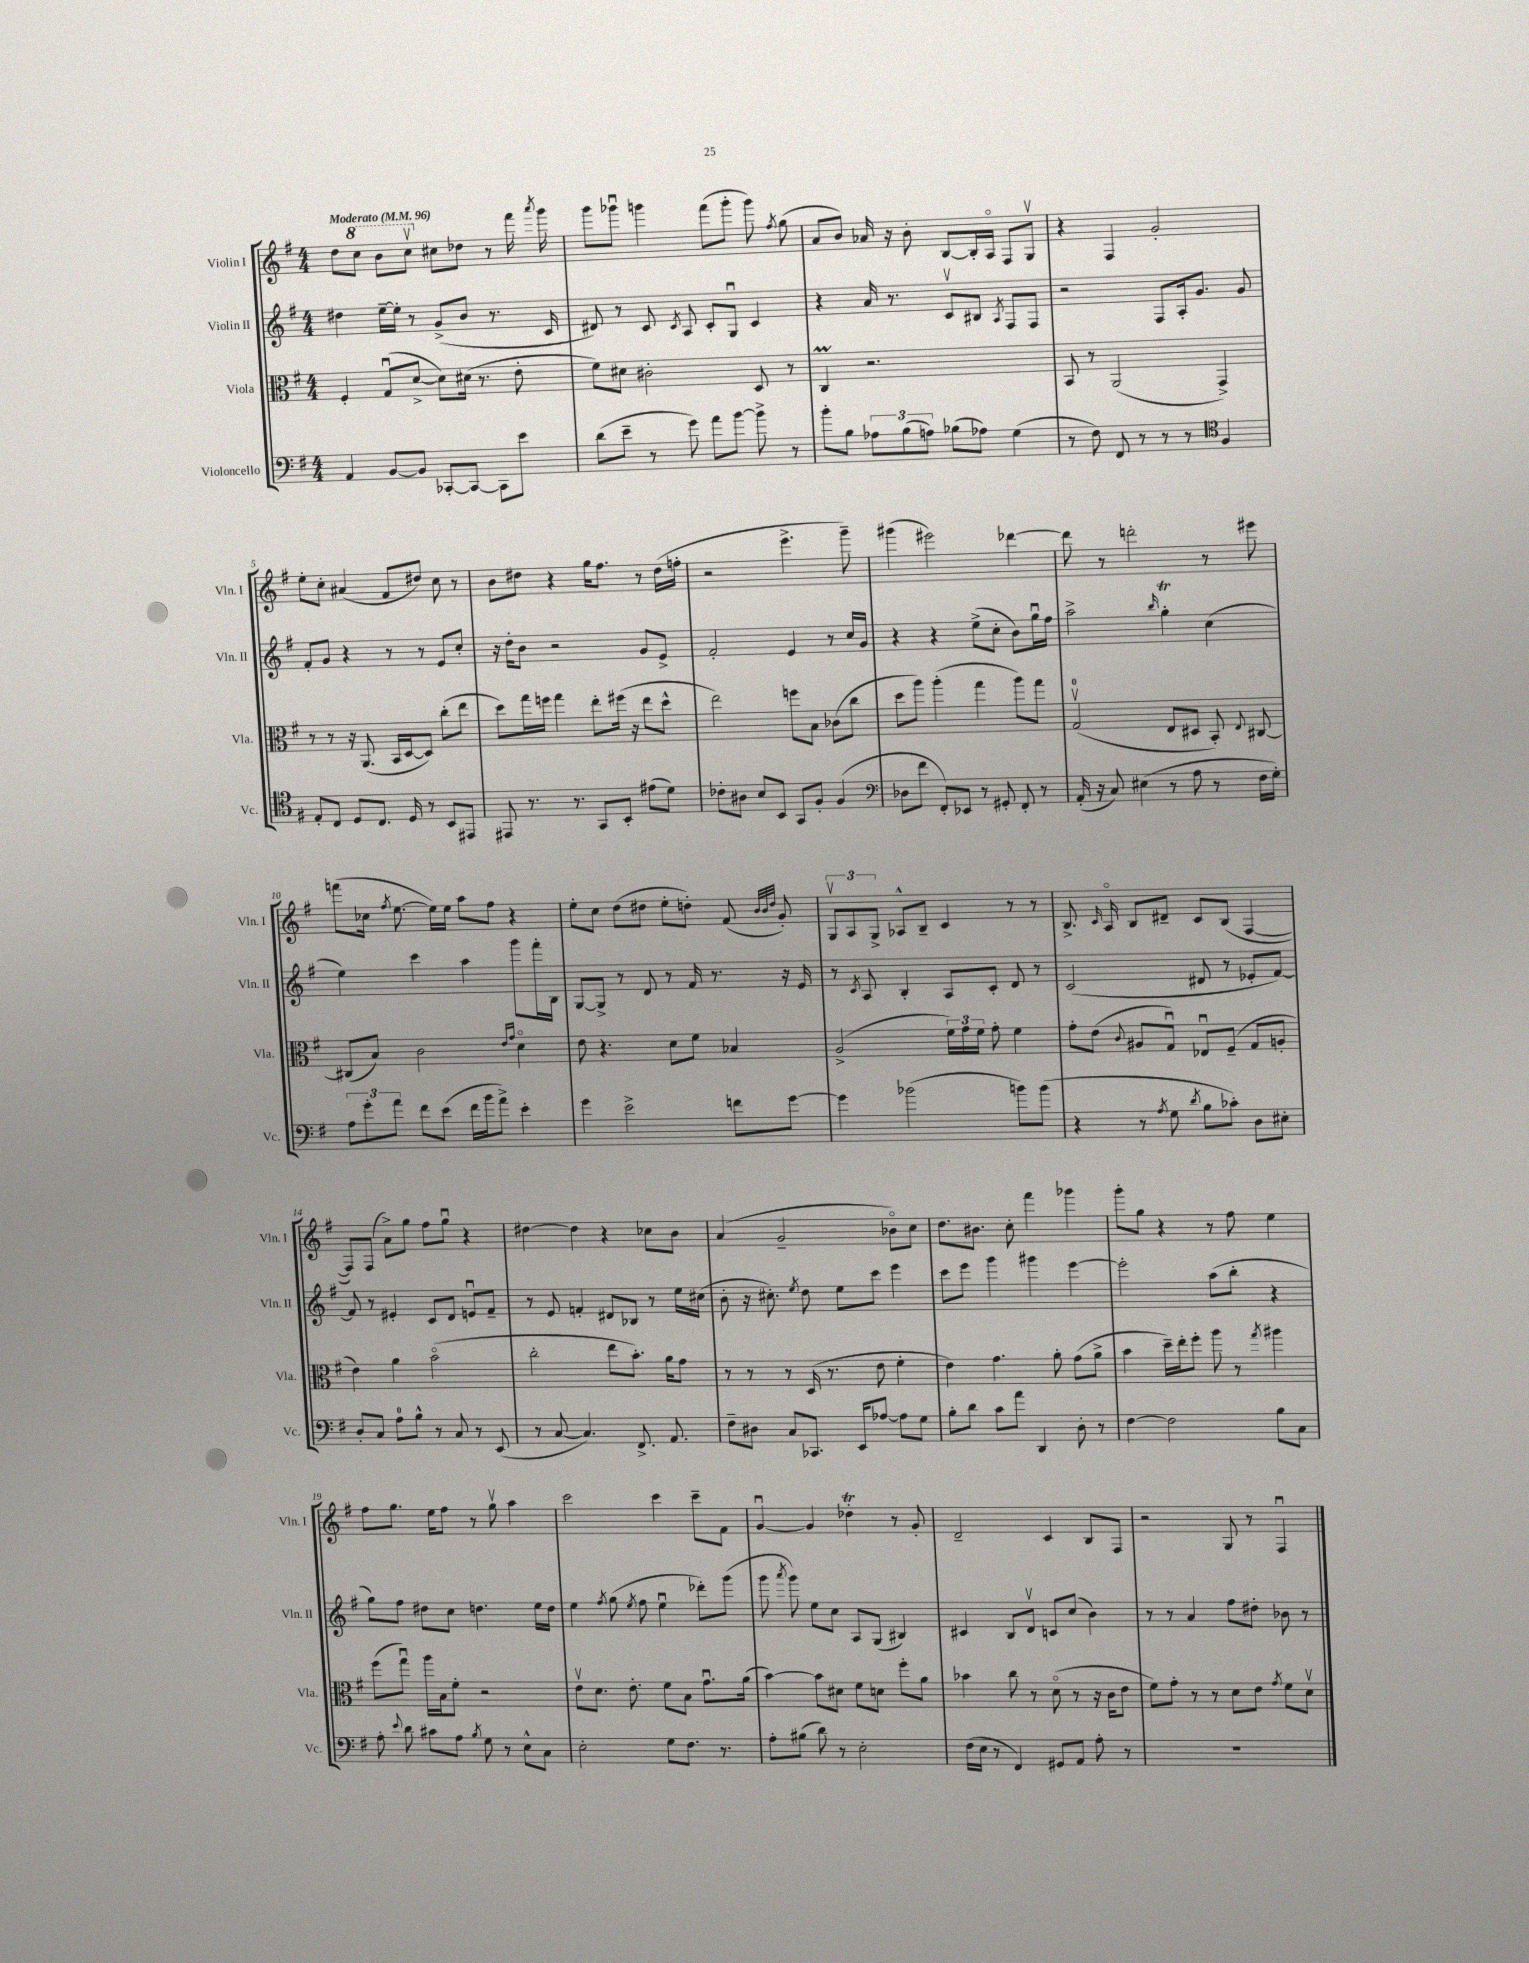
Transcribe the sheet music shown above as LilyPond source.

<<
\new StaffGroup <<
\new Staff = "s0" \with { instrumentName = "Violin I" shortInstrumentName = "Vln. I" } {
    \clef treble \key g \major \numericTimeSignature \time 4/4 \tempo "Moderato" 4 = 96
    \autoBeamOff d''8[ \ottava #1 c'''8] b''8[ c'''8]\upbow \ottava #0 cis''8[ des''8] r8 fis'''16 \acciaccatura { a'''8 } g'''16 |
    g'''8[ ges'''8]\downbow g'''4 fis'''8[( g'''8]-. g'''8) \acciaccatura { fis''8 } g''8( |
    a'8[ b'8]) aes'16 r16 b'8-. b8[~ b16-. a16]\flageolet fis8[ g8]\upbow |
    r4 fis4 g'2-. |
    e''8[-. c''8]-. ais'4( fis'8[ dis''8]) c''8 r8 |
    b'8[ dis''8] r4 g''16[ fis''8.] r8 dis''16[( f''16]-. |
    r2 e'''4.-> g'''8--) |
    gis'''4( eis'''2) des'''4~ |
    des'''8 r8 d'''2-. r8 eis'''8 |
    f'''8[( ces''16] \acciaccatura { fis''8 } e''8.~ e''16[) e''16] a''8[ fis''8] r4 |
    e''8[-. c''8] d''8[( dis''8] e''8[-. d''8]-.) fis'8( \grace { b'32[ b'32 d''32] } g'8-.) |
    \tuplet 3/2 { g8[\upbow a8 g8]-> } aes8[-^ b8]-- c'4 r8 r8 |
    b8.-> \grace { c'16 } a16\flageolet b8[ dis'8]-- c'8[ b8]( fis4~ |
    fis8[) fis8]( a'8[->) g''8] fis''8[ g''8]\downbow r4 |
    dis''4~ dis''4 r4 ces''8[ b'8] |
    a'4( g'2-- bes'8[\flageolet) c''8] |
    d''8.[ bis'8.] c''8-. fis'''4 ges'''4 |
    g'''8[-. g''8] r4 r8 fis''8 e''4 |
    fis''8[ g''8.] e''16[ fis''8] r8 g''8\upbow a''4 |
    c'''2 c'''4 c'''8[-- fis'8] |
    g'4~\downbow g'4 des''4-.\trill r8 g'8-. |
    d'2-- c'4 b8[ fis8] |
    r2 g8 r8 fis4\downbow \bar "|." |
}
\new Staff = "s1" \with { instrumentName = "Violin II" shortInstrumentName = "Vln. II" } {
    \clef treble \key g \major \numericTimeSignature \time 4/4
    \autoBeamOff dis''4 e''16[~-- e''16]-. r8 g'8[->( b'8] r8. c'16 |
    dis'8) r8 c'8 \acciaccatura { c'8 } a8 c'8[-. g8]\downbow c'4 |
    r4 a'16 r8. c'8[\upbow bis8] \acciaccatura { a8 } fis8[ fis8] |
    r2 fis8[ a16-. g'8.] g'8 |
    fis'8[-. g'8] r4 r8 r8 e'8[ c''8]-. |
    r16 d''16[-. b'8] r2 g'8[ e'8]-> |
    fis'2-. e'4 r8 c''16[ g'16] |
    r4 r4 e''8[->( c''8]-. b'8[) g''16\downbow fis''16] |
    a''2-> \grace { b''16 } g''4-.\trill c''4( |
    e''4) c'''4 a''4 g'''8[ fis'''16-. b16] |
    g8[~ g8]-> r8 d'8 r8 fis'16 r8. r16 e'16 |
    r8 \acciaccatura { c'8 } a8 b4-. a8[ c'8]-. d'8 r8 |
    c'2( dis'8 r8 ees'8[-. fis'8]~) |
    fis'8 r8 eis'4-. c'8[ d'8] e'8[\downbow fis'8]-- |
    r8 e'8 f'4-. dis'8[ bes8] r8 e''16[ cis''16]( |
    b'8-. r16 cis''8.-.) \acciaccatura { e''8 } d''8 e''8[ c'''8] e'''4 |
    c'''8[ e'''8] g'''4 gis'''4 e'''4~ |
    e'''2-. a''8[( b''8]-. r4 |
    g''8[) fis''8] dis''8[ c''8] d''4. e''16[ d''16] |
    e''4 \acciaccatura { fis''8 } g''8( \acciaccatura { e''8 } fis''8 e''4\downbow des'''8[-.) g'''8]( |
    g'''8 \acciaccatura { a'''8 } g'''8) e''8[ c''8] a8[ g8]( bis4) |
    cis'4 b8[ d'8]\upbow c'8[ c''8]( b'4) |
    r8 r8 a'4 fis''8[ dis''8]-. bes'8 r8 \bar "|." |
}
\new Staff = "s2" \with { instrumentName = "Viola" shortInstrumentName = "Vla." } {
    \clef alto \key g \major \numericTimeSignature \time 4/4
    \autoBeamOff fis4-. g8[\downbow( d'8]~-> d'8[) dis'16]( r8. e'8-. |
    fis'8[) dis'8] cis'2-. d8 r8 |
    c4\prall r2. |
    b,8 r8 a,2( g,4->) |
    r8 r8 r16 a,8.( b,16[ d16~ d8]) c''8[-.( e''8] |
    d''8[) g''16 f''16] g''4 e''8[-. fis''16]( r16 e''8[ d''8]-^ |
    e''2) f''8[ b8] ces'8[( c''8] |
    d''8[ a''8]) a''4-.( g''4 a''8[) g''8] |
    g2-0\upbow( e8[ dis8] b,8-.) \appoggiatura { e8 } cis8~ |
    cis8[( b8]) c'2 \grace { e'16[ g'16] } d'4\flageolet |
    e'8 r4. d'8[ fis'8] bes4 |
    a2->( \tuplet 3/2 { fis'16[) g'16 fis'16] } g'8-. fis'4 |
    g'8[-. e'8]( \appoggiatura { c'8 } ais8[ g8]\downbow) ees8[\downbow fis8]--( g8[ a8]-. |
    e'4) a'4 b'2\flageolet( |
    c''2-. e''8[ b'8.]-.) a'16[ g'8] |
    r8 r8 r8 d16( r8. e'8 fis'4-. |
    e'4) g'4. a'8-. g'8[( a'8]-> |
    b'4 d''16[--) e''16-. fis''8]-. a''8 r8 \acciaccatura { g''8 } ais''4 |
    fis''8[( g''8]\downbow) a''16[ b16 fis'8]-. r2 |
    e'8[\upbow d'8.] e'8.-. fis'8[ b8] g'8.[\downbow a'16]( |
    b'4~) b'8[ dis'8] fis'8[ d'8] fis''8[-. a'8] |
    bes'4 c''8 r8 d'8\flageolet( r8 r16 c'16[ e'8] |
    fis'8[) g'8]-. r8 r8 d'8[ e'8] \acciaccatura { g'8 } fis'8[ d'8]\upbow \bar "|." |
}
\new Staff = "s3" \with { instrumentName = "Violoncello" shortInstrumentName = "Vc." } {
    \clef bass \key g \major \numericTimeSignature \time 4/4
    \autoBeamOff a,4 b,8[~ b,8] ces,8[~-. ces,8]~ ces,8[ e'8] |
    d'8[( e'8]-- r8 g'8) a'8[ b'8]~ b'8-> r8 |
    b'8[-. b8] \tuplet 3/2 { aes8[ b8( a8]) } bes8[( aes8]) g4( |
    r8 fis8) fis,8 r8 r8 r8 \clef tenor fis4 |
    e8[-. c8] d8[ c8.] d16 r8 b,8[ eis,8] |
    eis,8 r8. r8. g,8[ b,8]-. eis'8[( d'8]) |
    ces'8[-. ais8] b8[ b,8] g,8[ fis8]-. fis4( |
    \clef bass des8[ fis'8] fis,8[-.) ees,8] r8 gis,8-. fis,8-. r8 |
    a,16-.( r16 c8) eis4( r8 a8 r8 fis16[ g16]-.) |
    \tuplet 3/2 { a8[ g'8-. a'8] } fis'8[ e'8]( fis'16[ b'16 a'8]->) e'4-. |
    g'4 e'2-> f'8[ g'8]~ |
    g'4 bes'2( b'8[) b'8]( |
    r4 r8 \acciaccatura { a8 } g8 \acciaccatura { d'8 } b8[ ces'8]-.) d8[ eis8]-. |
    d8[-. c8] a8[-0 b8]-^ r8 c8 r8 e,8( |
    r8 c8~ c4.) fis,8.-> a,8. |
    fis8[-- dis8] c8[ ces,8.] e,16[ aes8]~ aes8[ g8] |
    b8[-. d'8] c'8[ a'8] d,4 d8-. r8 |
    fis4~ fis2 b8[ c8] |
    a8-. \appoggiatura { e'8 } d'8 cis'8[ a8] \acciaccatura { b8 } g8 r8 e8[-^ c8] |
    e2-. g8[ fis8.] r8. |
    a8[-. bis8]( d'8) r8 e2-. |
    fis16[( e16] r8 fis,4) gis,8[ a,8] a8-. r8 |
    R1 \bar "|." |
}
>>
>>
